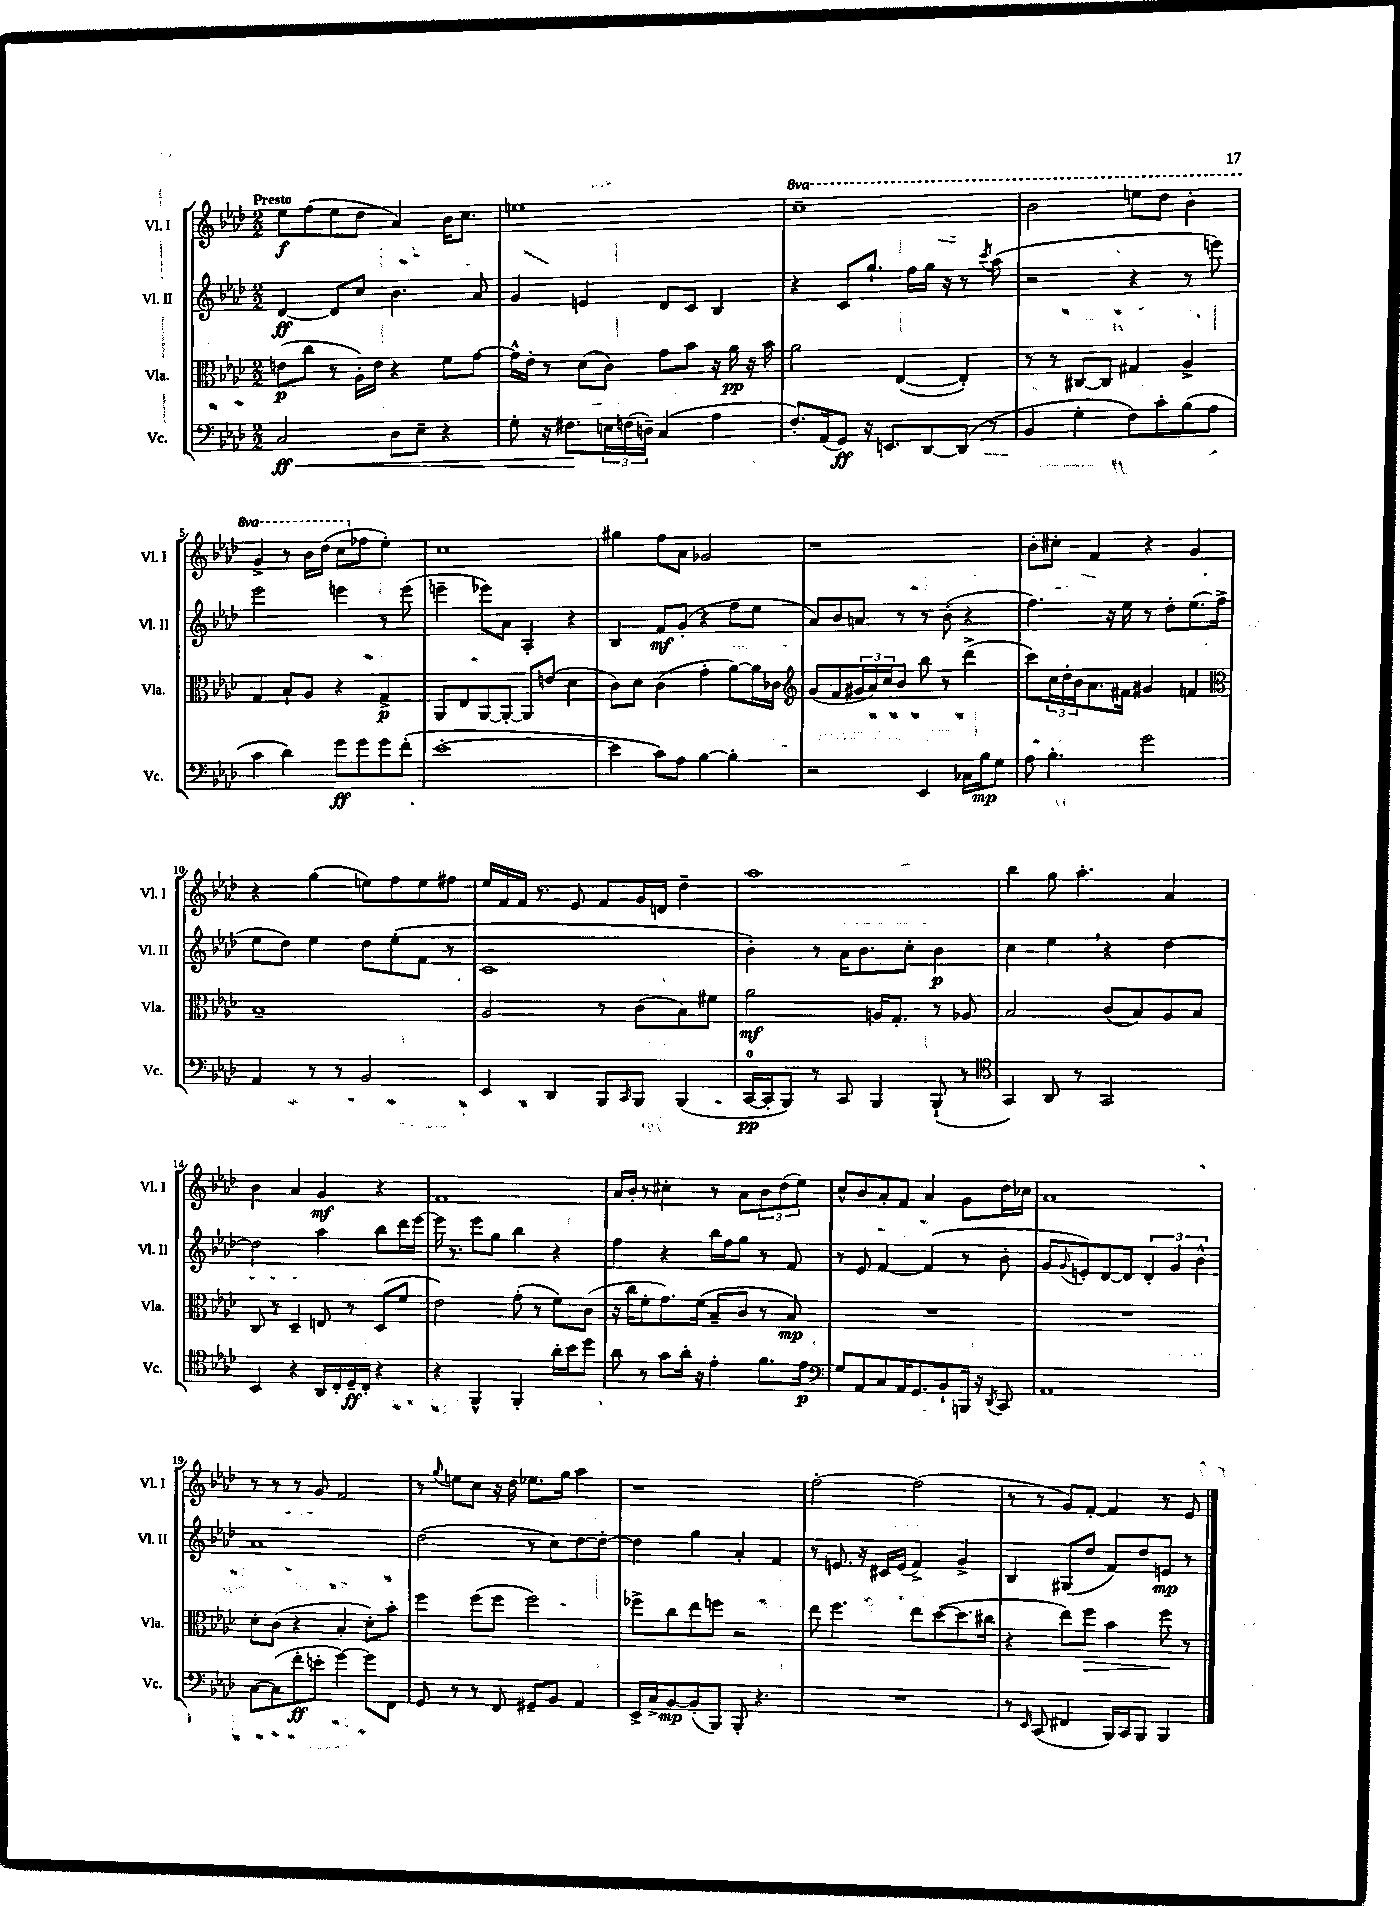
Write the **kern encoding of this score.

**kern	**kern	**kern	**kern
*staff4	*staff3	*staff2	*staff1
*clefF4	*clefC3	*clefG2	*clefG2
*k[b-e-a-d-]	*k[b-e-a-d-]	*k[b-e-a-d-]	*k[b-e-a-d-]
*M2/2	*M2/2	*M2/2	*M2/2
2C/	(8e\L	[4d-/	8ee-\L
.	8cc\J	.	(8ff\
.	8r	8d-/]L	8ee-\
.	16A-'\LL)	8cc/J	8dd-\J
.	16e\JJ	.	.
8D-\L	4r	4.b-\	4a-/)
8E-~\J	.	.	.
4r	8f\L	.	16b-\LK
.	.	.	8.cc\J
.	[8g\J	8a-/	.
=	=	=	=
8G'\	16g^^\]LL	4g/	1ee
.	16e-'\JJ	.	.
16r	8r	.	.
8.F#\L	.	.	.
.	(8d-\L	4e/	.
24E\L	8c\J)	.	.
(24F\	.	.	.
24D~\JJ)	.	.	.
(4C/	8g\L	8d-/L	.
.	8b-\J	8c/J	.
4A-\	16r	4B-/	.
.	16a-\	.	.
.	16r	.	.
.	16b-\	.	.
=	=	=	=
8.F'/L)	2a-\	4r	1ccc~
(16AA-/k	.	.	.
8GG/J)	.	8c/L	.
16r	.	8.gg`/J	.
8.EE/L	.	.	.
.	([4E-/	.	.
.	.	16ff\LL	.
[8DD-/	.	16gg\JJ	.
.	.	16r	.
(8DD-/]J	4E-'/])	8r	.
.	.	8qccc/	.
8r	.	(8aa-\	.
=	=	=	=
4BB-/	8r	2r	2bb-\
.	8r	.	.
4G'\	[8C#/L	.	.
.	8C#/]J	.	.
8F\L)	4G#/	4r	8eee\L
8c'\	.	.	8ddd-\J
(8B-\	4A-^/	8r	4bb-'\
8A-\J	.	8eee\)	.
=	=	=	=
4c\	4G/	2eee-\	4gg^/
4d-\)	8B-`/L	.	8r
.	8A-/J	.	16bb-\LL
.	.	.	(16ddd-\JJ
8g\L	4r	4eee\	8ccc\L
8g\	.	.	8ff-\J
8g\	4G^/	8r	4ee-'\)
(8f'\J	.	(8eee\	.
=	=	=	=
[1e-'	8AA-/L	4eee~\	1cc
.	8E-/	.	.
.	[8AA-/	8eee-\L)	.
.	8AA-'/_J	8a-\J	.
.	8AA-/]L	4A-'/	.
.	(8e/J	.	.
.	4d-\	4r	.
=	=	=	=
4e-\]	8c\L)	4B-/	4gg#\
.	8d-\J	.	.
8c\L)	(4c\	8f/L	8ff\L
8A-\J	.	(8g'/J	8a-\J
[4B-\	4g'\	4r	2g-/
4B-'\]	[8a-\L)	8ff\L	.
.	16a-\]L	8ee-\J	.
.	16c-\JJ	.	.
=	=	=	=
*	*clefG2	*	*
2r	(8g/L	8a-/L)	1r
.	8f/	8b-/	.
.	24g#/L	8a/J	.
.	24a-/)	.	.
.	24cc/J	.	.
.	8b-/J	8r	.
4EE-/	8bb-\	8r	.
.	8r	(8b-'\	.
16C-\LL	(4ddd-^\	4r	.
16B-\J	.	.	.
8G\J	.	.	.
=	=	=	=
8A-\	8ccc\L)	4.ff\)	8b-'\L
4.B-'\	24cc\L	.	8cc#'\J
.	24dd-'\	.	.
.	24b-\J	.	.
.	8.a-\	.	4f/
.	.	16r	.
.	16f#\Jk	16ee-\	.
2g\	4g#/	8r	4r
.	.	8dd-'\L	.
.	4f/	(8.ee-\	4g/
.	.	16ff^\Jk	.
=	=	=	=
*	*clefC3	*	*
4AA-/	1B-~	8ee-\L	4r
.	.	8dd-\J)	.
8r	.	4ee-\	(4gg\
8r	.	.	.
2BB-/	.	8dd-\L	8ee\L)
.	.	(8ee-'\	8ff\
.	.	8f\J	8ee\
.	.	8r	8ff#\J
=	=	=	=
4EE-/	2A-/	1c	16ee-/LL
.	.	.	16f/
.	.	.	16f/JJ
.	.	.	8.r
4DD-/	.	.	.
.	.	.	8e-/
8BBB-/L	8r	.	8f/L
16qqCC/	.	.	.
8BBB-/J	(8c\L	.	16g/L
.	.	.	16d/JJ
(4BBB-/	8B-\)	.	4dd-~\
.	8f#\J	.	.
=	=	=	=
[16CC/LL	2a-\	4b-'\)	1aa-
16CC'/]J	.	.	.
8BBB-/J)	.	.	.
8r	.	8r	.
8CC/	.	16a-\LK	.
.	.	8.b-\	.
4BBB-/	16A/LK	.	.
.	8.G'/J	.	.
.	.	8cc'\J	.
(8BBB-`/	8r	4b-\	.
8r	8A-/	.	.
=	=	=	=
*clefC4	*	*	*
4GG/)	2B-/	4cc\	4bb-\
8AA-/	.	4ee-\	8gg\
8r	.	.	4.aa-'\
2GG/	(8c/L	4r	.
.	8B-/)	.	.
.	8A-/	[4dd-\	4a-/
.	8B-/J	.	.
=	=	=	=
4BB-/	8C/	2dd-\]	4b-\
.	8r	.	.
4r	4D-~/	.	4a-/
16AA-/LL	8E/	4aa-\	4g/
16C'/	.	.	.
16D-~/	8r	.	.
16C'/JJ	.	.	.
4r	(8D-/L	8bb-\L	4r
.	8f/J	16ddd-\L	.
.	.	[16eee-\JJ	.
=	=	=	=
4r	2e-\)	16eee-\]	1f
.	.	8.r	.
4FF^^/	.	8eee-\L	.
.	.	8gg\J	.
4FF'/	(8g'\	4bb-\	.
.	8r	.	.
16a-'\LL	8f\L)	4r	.
16b-\J	.	.	.
8dd-\J	(8c\J	.	.
=	=	=	=
8a-\	16r	4ff\	16a-/LL
.	16cc\LK	.	16b-'/JJ
8r	8f'\	.	8r
8g\L	8.g\)	4r	4cc#'\
16a-'\Jk	.	.	.
16r	(16f\Jk	.	.
4e-'\	8B-~/L	16bb-\LL	8r
.	.	16ff\J	.
.	8c/J	8gg\J	8a-\L
8.f\L	8r	8r	12b-\
.	.	.	(12dd-\
.	8B-/)	8f/	.
.	.	.	12ee-\J)
16e-\Jk	.	.	.
=	=	=	=
*clefF4	*	*	*
8G/L	1r	8r	8cc^^/L
8AA-/	.	8e-/	8b-/
8C/	.	[4f/	8a-'/
16AA-/K	.	.	8f/J
8.GG/	.	.	.
.	.	(4f/]	4a-/
8BB-`/	.	.	.
16BBB/Jk	.	8r	8g\L
16r	.	.	.
8qDD-/	.	.	.
8CC/	.	8b-'\	16dd-\L
.	.	.	16cc-\JJ
=	=	=	=
1AA-	1r	8g/L	1a-
.	.	8qqg/	.
.	.	8e'/)	.
.	.	[8d-/	.
.	.	8d-/]J	.
.	.	6d-'/	.
.	.	6g/	.
.	.	6b-^^\	.
=	=	=	=
[8C\L	8d-'\L	1a-	8r
(8C\]	(8c\J	.	8r
8f'\	4r	.	8r
8e'\J	.	.	8g/
[4g\)	4B-'/	.	2f/
8g\]L	8d-'\L)	.	.
8FF\J	8b-'\J	.	.
=	=	=	=
8GG/	4ff\	(2dd-\	8r
.	.	.	8qqgg/
8r	.	.	8ee\L
8r	(8ff\L	.	8cc\J
8FF/	8ff\J	.	16r
.	.	.	16dd-\
8GG#~/L	2ff\)	8r	8.ee-\L
8BB-/J	.	8cc\L)	.
.	.	.	16gg\Jk
4AA-/	.	[8dd-\	4aa-\
.	.	8dd-'\_J	.
=	=	=	=
16EE-^/LL	8ff-^\L	4dd-\]	1r
16C^/J	.	.	.
[8BB-/	8cc\	.	.
(8BB-'/]	8ee-\	4gg\	.
8BBB-/J)	8ff\J	.	.
8BBB-'/	2r	4a-'/	.
4.r	.	.	.
.	.	4f/	.
=	=	=	=
1r	8ee-\	8r	[2ff'\
.	4.ff\	8.e/	.
.	.	16r	.
.	.	16c#/LL	.
.	.	(16e/JJ	.
.	8ee-\L	4f^/)	(2ff\]
.	([8dd-\	.	.
.	8.dd-\]	4g^/	.
.	16cc#\Jk	.	.
=	=	=	=
8r	4r	4B-/	8r
16qqEE-/	.	.	.
(8CC/	.	.	8r
4FF#/	8ee-\L)	(8G#/L	8g/L)
.	8ff\J	8dd-/J	[8f'/J
16BBB-/LL)	4b-\	8f/L)	4f/]
16CC/J	.	.	.
8BBB-/J	.	8dd-/	.
4BBB-/	8ff\	8e/J	8r
.	8r	8r	8e-/
==	==	==	==
*-	*-	*-	*-
